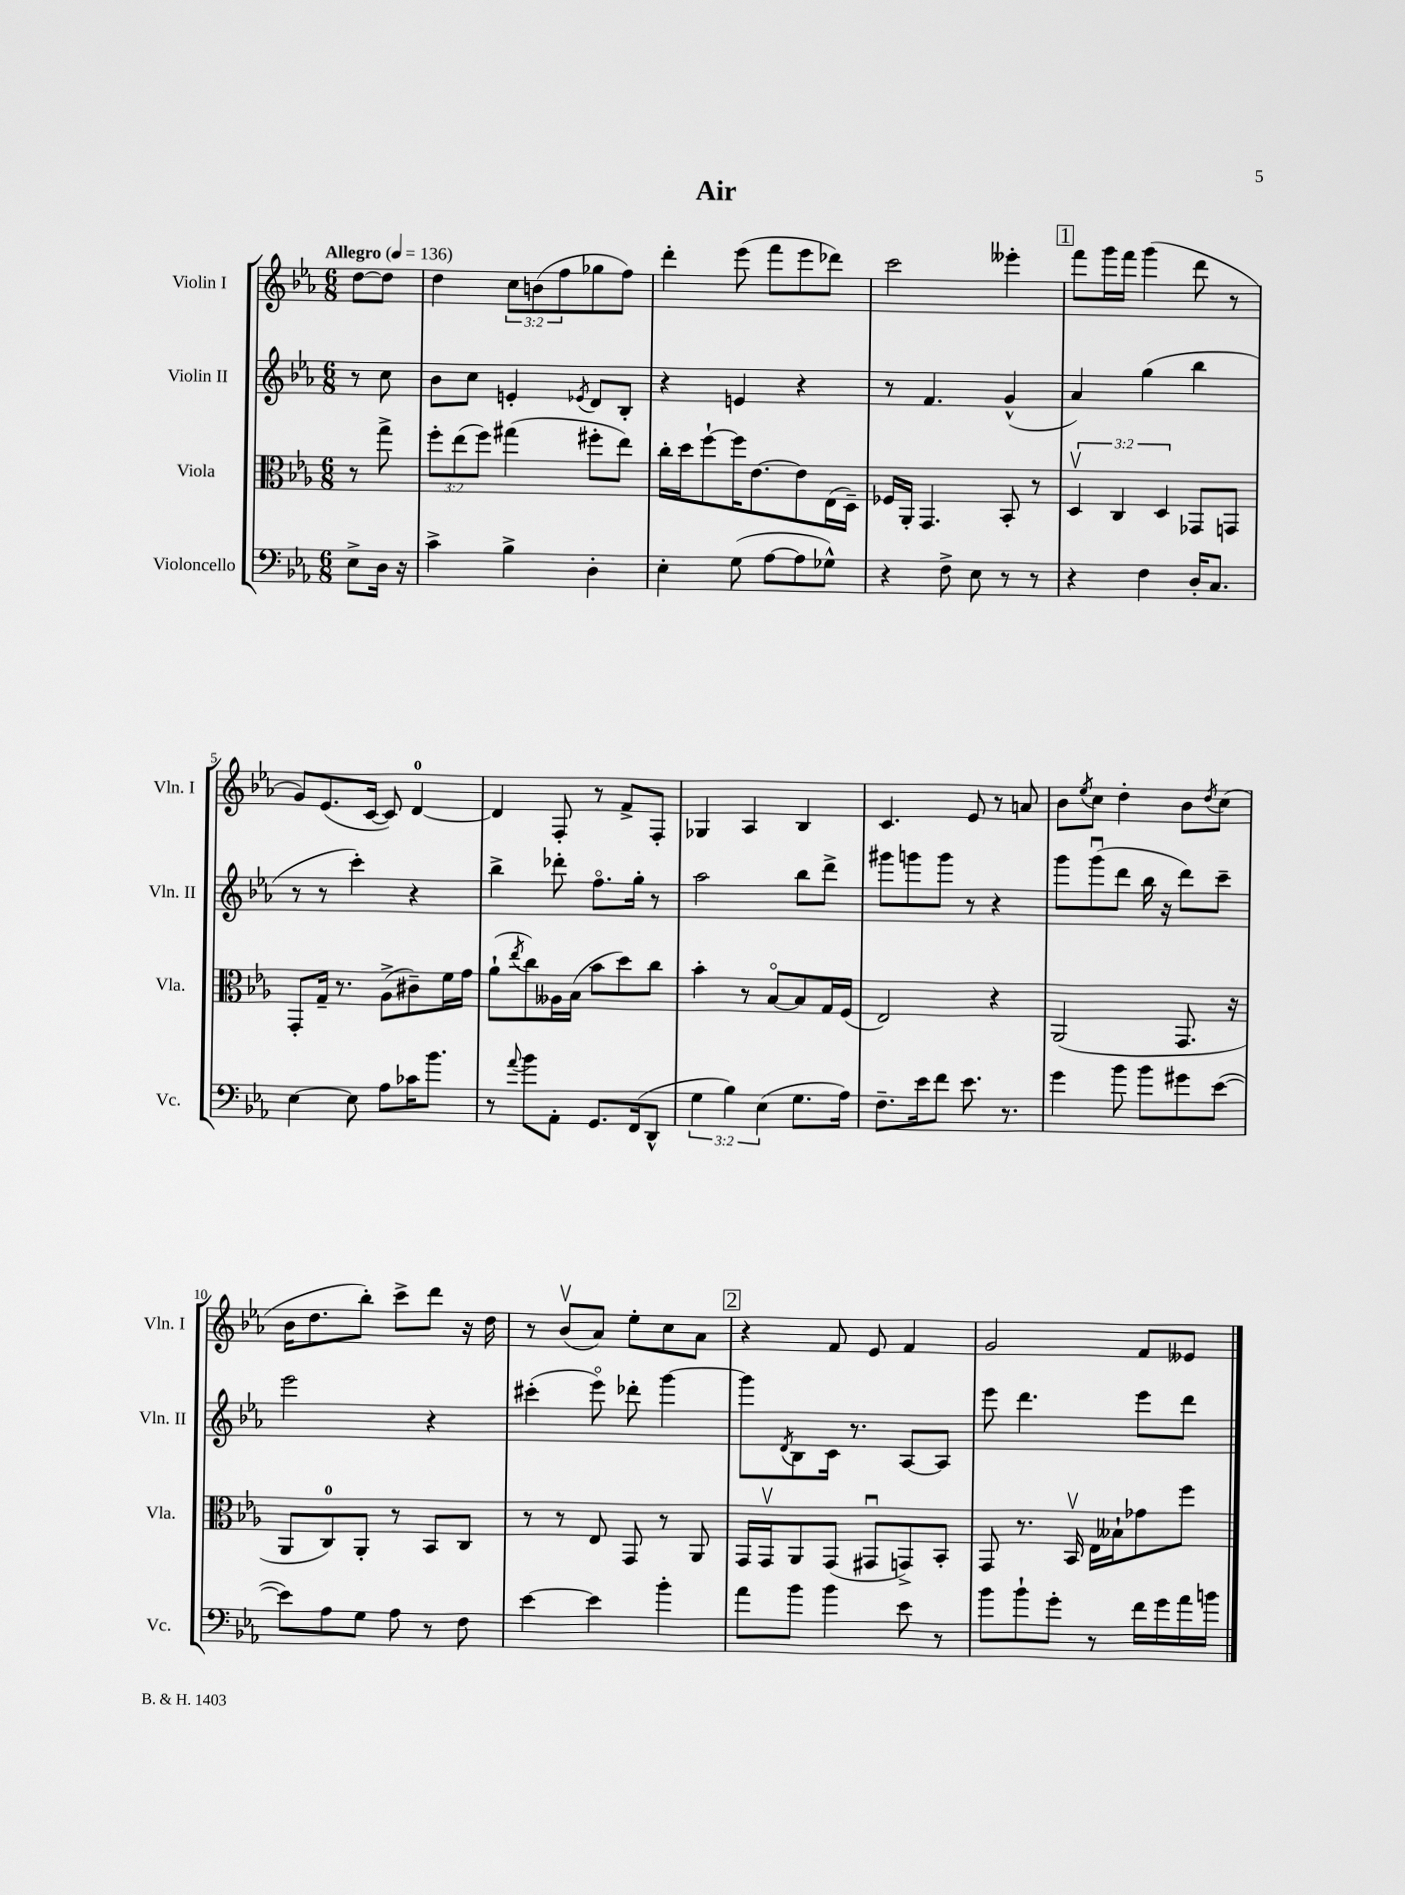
\header { title = "Air" }
<<
\new StaffGroup <<
\new Staff = "s0" \with { instrumentName = "Violin I" shortInstrumentName = "Vln. I" } {
    \clef treble \key ees \major \numericTimeSignature \time 6/8 \override Staff.TupletNumber.text = #tuplet-number::calc-fraction-text \partial 4 \tempo "Allegro" 4 = 136
    d''8~ d''8 |
    d''4 \tuplet 3/2 { c''8 b'8( f''8 } ges''8 f''8) |
    d'''4-. ees'''8( f'''8 ees'''8 des'''8) |
    c'''2 eeses'''4-. |
    \mark \markup { \box "1" } f'''8 g'''16 f'''16 g'''4( d'''8 r8 |
    g'8) ees'8.( c'16~ c'8) d'4-0~ |
    d'4 f8-. r8 f'8-> f8-. |
    ges4 aes4 bes4 |
    c'4. ees'8 r8 a'8 |
    bes'8 \acciaccatura { ees''8 } c''8 d''4-. bes'8 \acciaccatura { d''8 } c''8( |
    bes'16 d''8. bes''8-.) c'''8-> d'''8 r16 d''16 |
    r8 bes'8\upbow( aes'8) ees''8-. c''8 aes'8 |
    \mark \markup { \box "2" } r4 f'8 ees'8 f'4 |
    g'2 f'8 eeses'8 \bar "|." |
}
\new Staff = "s1" \with { instrumentName = "Violin II" shortInstrumentName = "Vln. II" } {
    \clef treble \key ees \major \numericTimeSignature \time 6/8 \partial 4
    r8 c''8 |
    bes'8 c''8 e'4-. \acciaccatura { ees'8 } d'8 bes8-. |
    r4 e'4 r4 |
    r8 f'4. g'4-^( |
    \mark \markup { \box "1" } aes'4) g''4( bes''4 |
    r8 r8 c'''4-.) r4 |
    bes''4-> des'''8-. f''8.\flageolet g''16-. r8 |
    aes''2 bes''8 d'''8-> |
    gis'''8 g'''8 g'''8 r8 r4 |
    g'''8 g'''8\downbow( d'''8 bes''16 r16 d'''8) c'''8-- |
    ees'''2 r4 |
    cis'''4-.( ees'''8\flageolet) des'''8-. g'''4~ |
    \mark \markup { \box "2" } g'''8 \acciaccatura { d'8 } bes8 c'16 r8. aes8~ aes8 |
    ees'''8 d'''4. ees'''8 d'''8 \bar "|." |
}
\new Staff = "s2" \with { instrumentName = "Viola" shortInstrumentName = "Vla." } {
    \clef alto \key ees \major \numericTimeSignature \time 6/8 \override Staff.TupletNumber.text = #tuplet-number::calc-fraction-text \partial 4
    r8 g''8-> |
    \tuplet 3/2 { f''8-. ees''8( f''8) } gis''4( fis''8-. ees''8) |
    c''16-. d''16 f''8~-! f''16 ees'8.~ ees'8 ees16( d16--) |
    fes16 aes,16-. g,4. bes,8-. r8 |
    \mark \markup { \box "1" } \tuplet 3/2 { d4\upbow c4 d4 } ges,8 g,8 |
    g,8-. g16-- r8. aes8->( cis'8--) f'16 g'16 |
    aes'8-!( \acciaccatura { ees''8 } c''8) aeses16 bes16( bes'8 d''8) c''8 |
    bes'4-. r8 bes8~\flageolet bes8 g16 f16( |
    ees2) r4 |
    aes,2( g,8. r16 |
    aes,8 c8-0) aes,8-. r8 bes,8 c8 |
    r8 r8 ees8 g,8 r8 aes,8 |
    \mark \markup { \box "2" } g,16 g,16\upbow aes,8 g,8( gis,8\downbow g,8->) bes,8-. |
    g,8 r8. bes,16\upbow ees16 beses16-! ges'8 f''8 \bar "|." |
}
\new Staff = "s3" \with { instrumentName = "Violoncello" shortInstrumentName = "Vc." } {
    \clef bass \key ees \major \numericTimeSignature \time 6/8 \override Staff.TupletNumber.text = #tuplet-number::calc-fraction-text \partial 4
    ees8-> d16 r16 |
    c'4-> bes4-> d4-. |
    ees4-. g8( aes8~ aes8 ges8-^) |
    r4 f8-> ees8 r8 r8 |
    \mark \markup { \box "1" } r4 f4 d16-. c8. |
    ees4~ ees8 aes8 ces'16 bes'8. |
    r8 \appoggiatura { aes'8 } bes'8 aes,8-. g,8. f,16( d,8-^ |
    \tuplet 3/2 { g4 bes4) ees4( } g8. aes16) |
    f8.-- ees'16 f'8 ees'8. r8. |
    g'4 bes'8 bes'8 gis'8 ees'8~( |
    ees'8) aes8 g8 aes8 r8 f8 |
    ees'4~ ees'4 bes'4-. |
    \mark \markup { \box "2" } aes'8 bes'8 bes'4 ees'8 r8 |
    bes'8 bes'8-! g'8-. r8 f'16 g'16 aes'16 b'16 \bar "|." |
}
>>
>>
